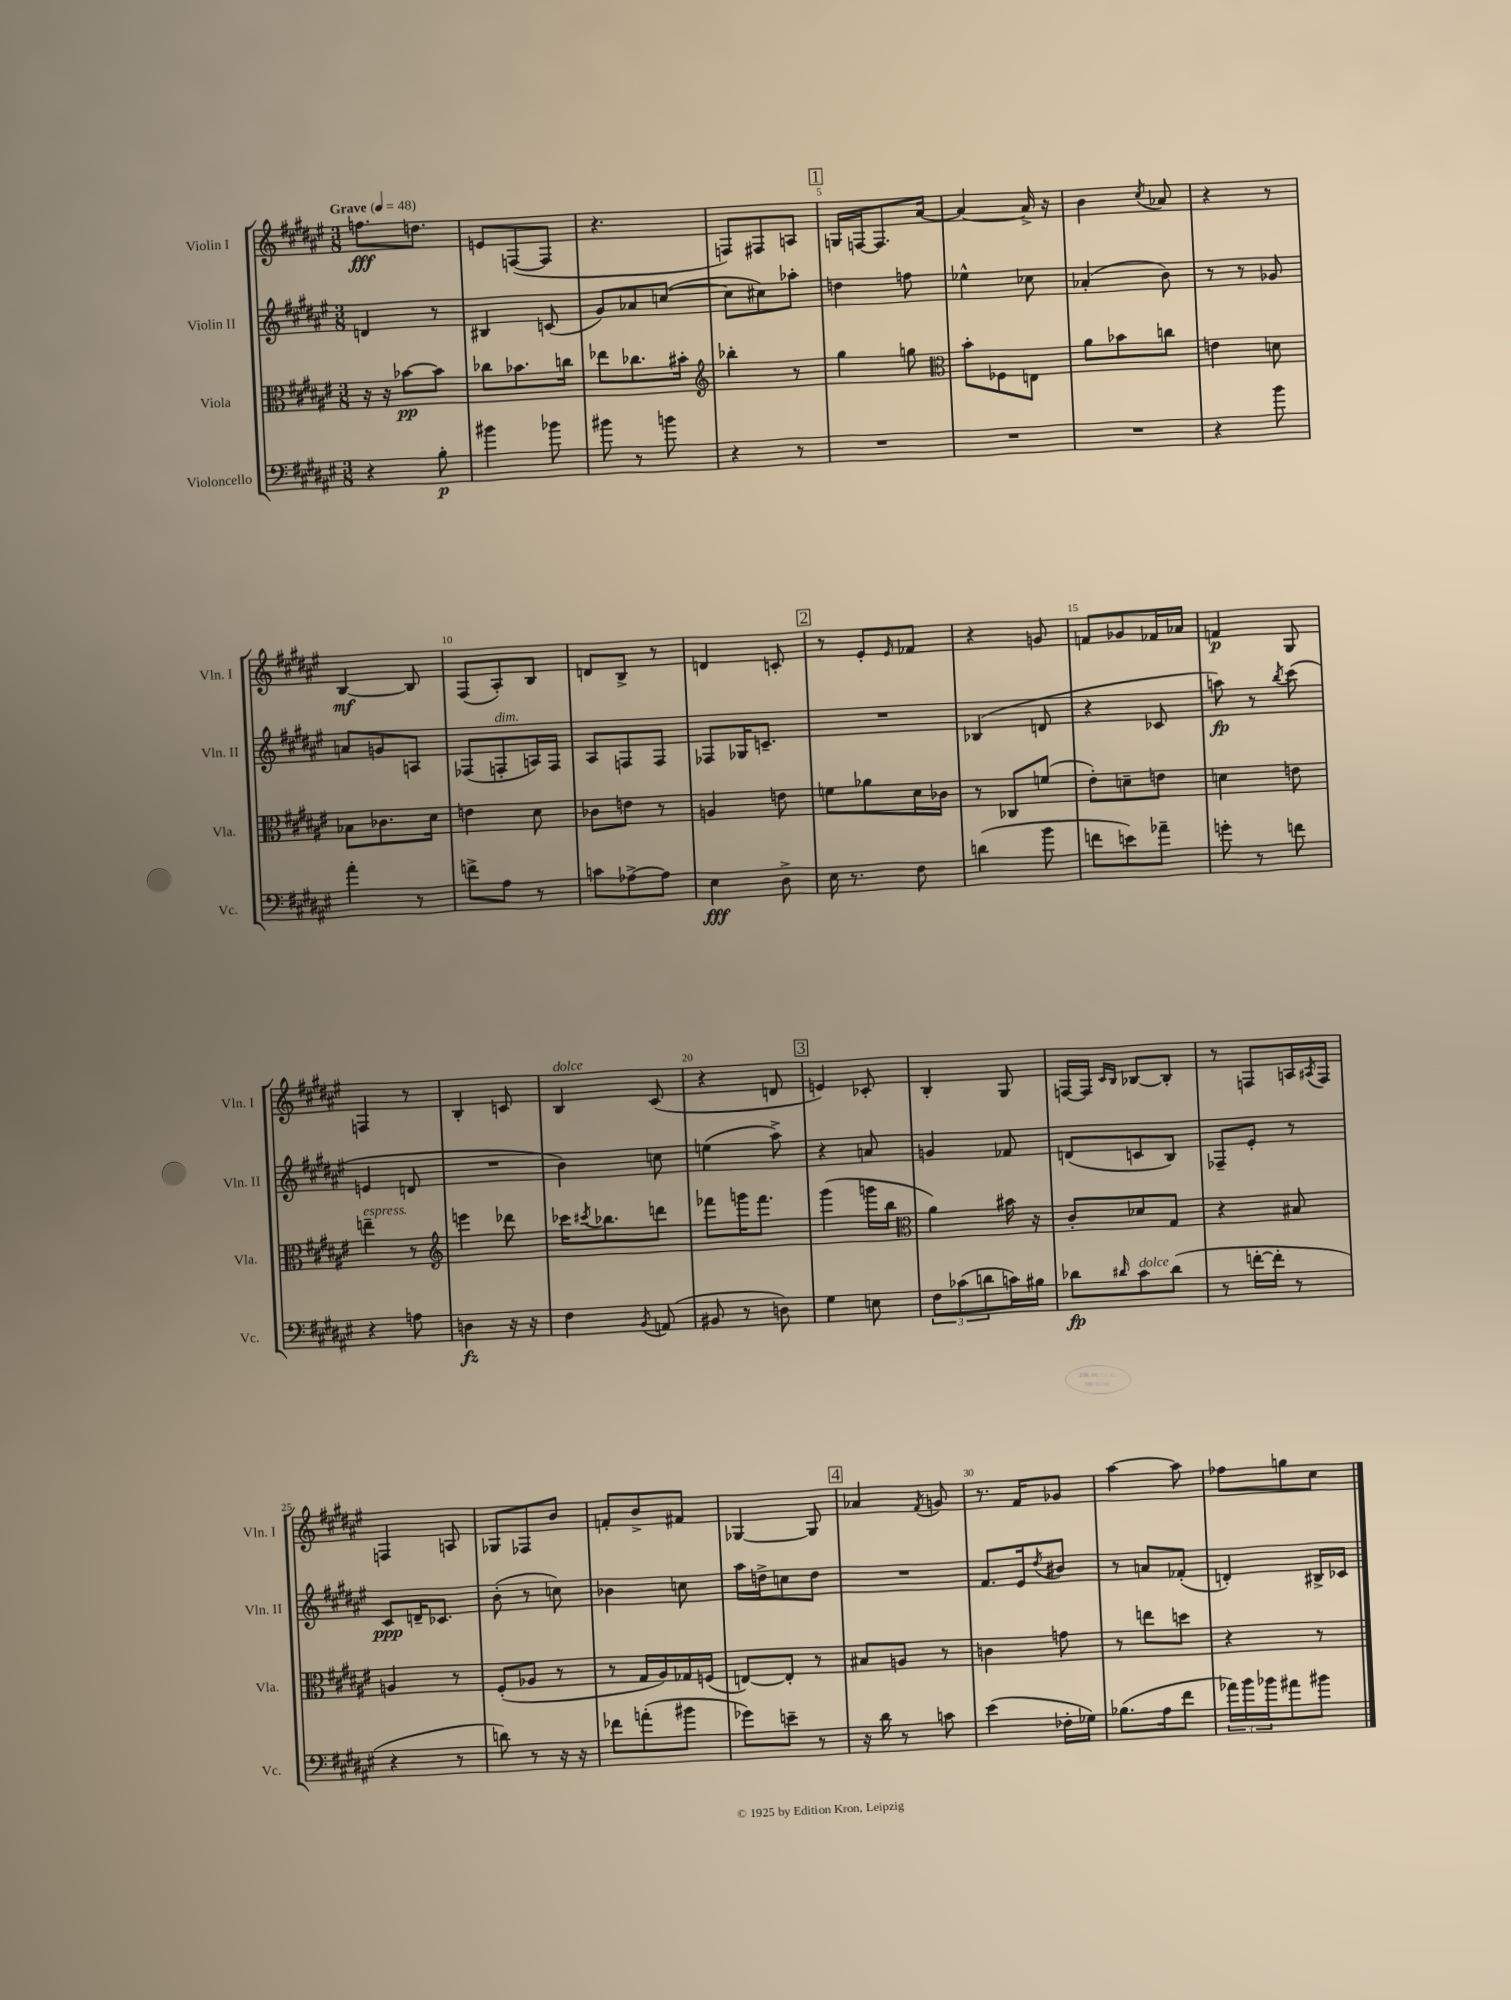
<<
\new StaffGroup <<
\new Staff = "s0" \with { instrumentName = "Violin I" shortInstrumentName = "Vln. I" } {
    \clef treble \key fis \major \numericTimeSignature \time 3/8 \tempo "Grave" 4 = 48
    f''8.\fff d''8. |
    e'8 f8~( f8 |
    r4. |
    f8) fis8 a8 |
    \mark \markup { \box "1" } g16 f16~ f8. ais'16~ |
    ais'4~ ais'16-> r16 |
    b'4 \acciaccatura { cis''8 } aes'8 |
    r4 r8 |
    b4~\mf b8 |
    fis8( ais8-.) b8 |
    d'8 b8-> r8 |
    d'4 c'8-. |
    \mark \markup { \box "2" } r8 eis'8-. \grace { eis'16 } fes'8 |
    r4 g'8 |
    f'8 ges'8 fes'16 aes'16 |
    f'4\p gis8 |
    f4 r8 |
    b4-. c'8 |
    b4^\markup { \italic "dolce" } cis'8( |
    r4 d'8 |
    \mark \markup { \box "3" } e'4) ces'8-. |
    b4-. gis8 |
    f16~ f16 \grace { cis'16 b16 } bes8~ bes8-. |
    r8 f8 a16 \acciaccatura { ais8 } f16 |
    f4 a8 |
    ges8 fes8 b'8 |
    f'8-. b'8-> fis'8 |
    ges4~ ges8 |
    \mark \markup { \box "4" } aes'4 \acciaccatura { fis'8 } g'8 |
    r8. fis'16 ges'8 |
    ais''4~ ais''8 |
    fes''8 g''8 cis''8 \bar "|." |
}
\new Staff = "s1" \with { instrumentName = "Violin II" shortInstrumentName = "Vln. II" } {
    \clef treble \key fis \major \numericTimeSignature \time 3/8
    d'4 r8 |
    bis4 c'8( |
    gis'8) aes'8 c''8~( |
    c''8 cis''8) aes''8-. |
    \mark \markup { \box "1" } d''4 f''8 |
    ees''4-^ ces''8 |
    aes'4-.( b'8) |
    r8 r8 ges'8 |
    a'8 g'8 a8 |
    fes8( f8-.^\markup { \italic "dim." } a16) f16 |
    ais8 f8 f8 |
    fes8 ges16 c'8.-- |
    \mark \markup { \box "2" } R4. |
    bes4( d'8 |
    r4 ces'8 |
    a''8\fp) r8 \acciaccatura { b''8 } cis'''8( |
    e'4 d'8 |
    R4. |
    b'4) c''8 |
    e''4( ais''8->) |
    \mark \markup { \box "3" } r4 a'8 |
    g'4 fes'8 |
    d'8( c'8 b8) |
    fes8-- eis'8-. r8 |
    cis'8\ppp d'16-- ces'8. |
    b'8-.( r8 c''8) |
    bes'4 c''8 |
    ais''16 d''16-> c''8 d''8 |
    \mark \markup { \box "4" } R4. |
    fis'8. eis'16 \acciaccatura { dis''8 } bis'8 |
    r8 a'8 fes'8-.( |
    d'4-.) bis16-> ces'16 \bar "|." |
}
\new Staff = "s2" \with { instrumentName = "Viola" shortInstrumentName = "Vla." } {
    \clef alto \key fis \major \numericTimeSignature \time 3/8
    r16 r16 bes'8~\pp bes'8 |
    ces''8 bes'8. c''16 |
    ees''8 ces''8. bis'16-. |
    \clef treble bes''4-. r8 |
    \mark \markup { \box "1" } gis''4 g''8 |
    \clef alto b'8-. fes8 e8 |
    ais'8 bes'8 c''8 |
    e'4 d'8 |
    bes8 ces'8. dis'16 |
    e'4 dis'8 |
    ces'8 e'8 r8 |
    a4 e'8 |
    \mark \markup { \box "2" } f'8 aes'8 dis'16 ces'16 |
    r8 ces8 f'8( |
    eis'8-.) d'8-- e'8 |
    d'4 e'8 |
    e''4--^\markup { \italic "espress." } r8 |
    \clef treble e'''4 des'''8 |
    ces'''16 \acciaccatura { cis'''8 } bes''8. d'''8 |
    fes'''8 g'''16 fes'''8. |
    \mark \markup { \box "3" } gis'''4( g'''16 b''16 |
    \clef alto ais'4) bis'16 r16 |
    cis'8-. des'8 gis8 |
    r4 bis8 |
    a4 r8 |
    fis8-.( aes8 r8 |
    r8 gis16 ais16) ges16 f16( |
    e8~) e8-. r8 |
    \mark \markup { \box "4" } bis8 a8 r8 |
    c'4 g'8 |
    r8 e''8 d''8 |
    r4 r8 \bar "|." |
}
\new Staff = "s3" \with { instrumentName = "Violoncello" shortInstrumentName = "Vc." } {
    \clef bass \key fis \major \numericTimeSignature \time 3/8
    r4 b8-.\p |
    bis'4 bes'8 |
    bis'8 r8 b'8 |
    r4 r8 |
    \mark \markup { \box "1" } R4. |
    R4. |
    R4. |
    r4 b'8 |
    ais'4-. r8 |
    f'8-> ais8 r8 |
    c'8 aes8~-> aes8 |
    eis4\fff dis8-> |
    \mark \markup { \box "2" } eis16 r8. fis8 |
    d'4( b'8 |
    f'8 e'8) aes'8-- |
    g'8-. r8 f'8 |
    r4 a8 |
    d4\fz r16 r16 |
    fis4 \acciaccatura { b,8 } a,8( |
    bis,8 r8 d8) |
    \mark \markup { \box "3" } gis4 e8 |
    \tuplet 3/2 { fis8 ces'8( d'8 } c'16) bis16 |
    des'8\fp \grace { dis'16 } cis'8^\markup { \italic "dolce" } dis'8( |
    r8 f'16~-. f'16-. r8 |
    r4 r8 |
    d'8) r8 r16 r16 |
    fes'8 a'8-.( bis'8 |
    ges'8) e'8-- r8 |
    \mark \markup { \box "4" } r16 dis'16 r8 c'8 |
    eis'4( fes16-. ges16) |
    bes8.( ais16 fis'8 |
    \tuplet 3/2 { aes'16) b'16 bes'16 } ais'8 bis'8 \bar "|." |
}
>>
>>
\layout { \context { \Score \override BarNumber.break-visibility = ##(#f #t #t) barNumberVisibility = #(every-nth-bar-number-visible 5) } }
